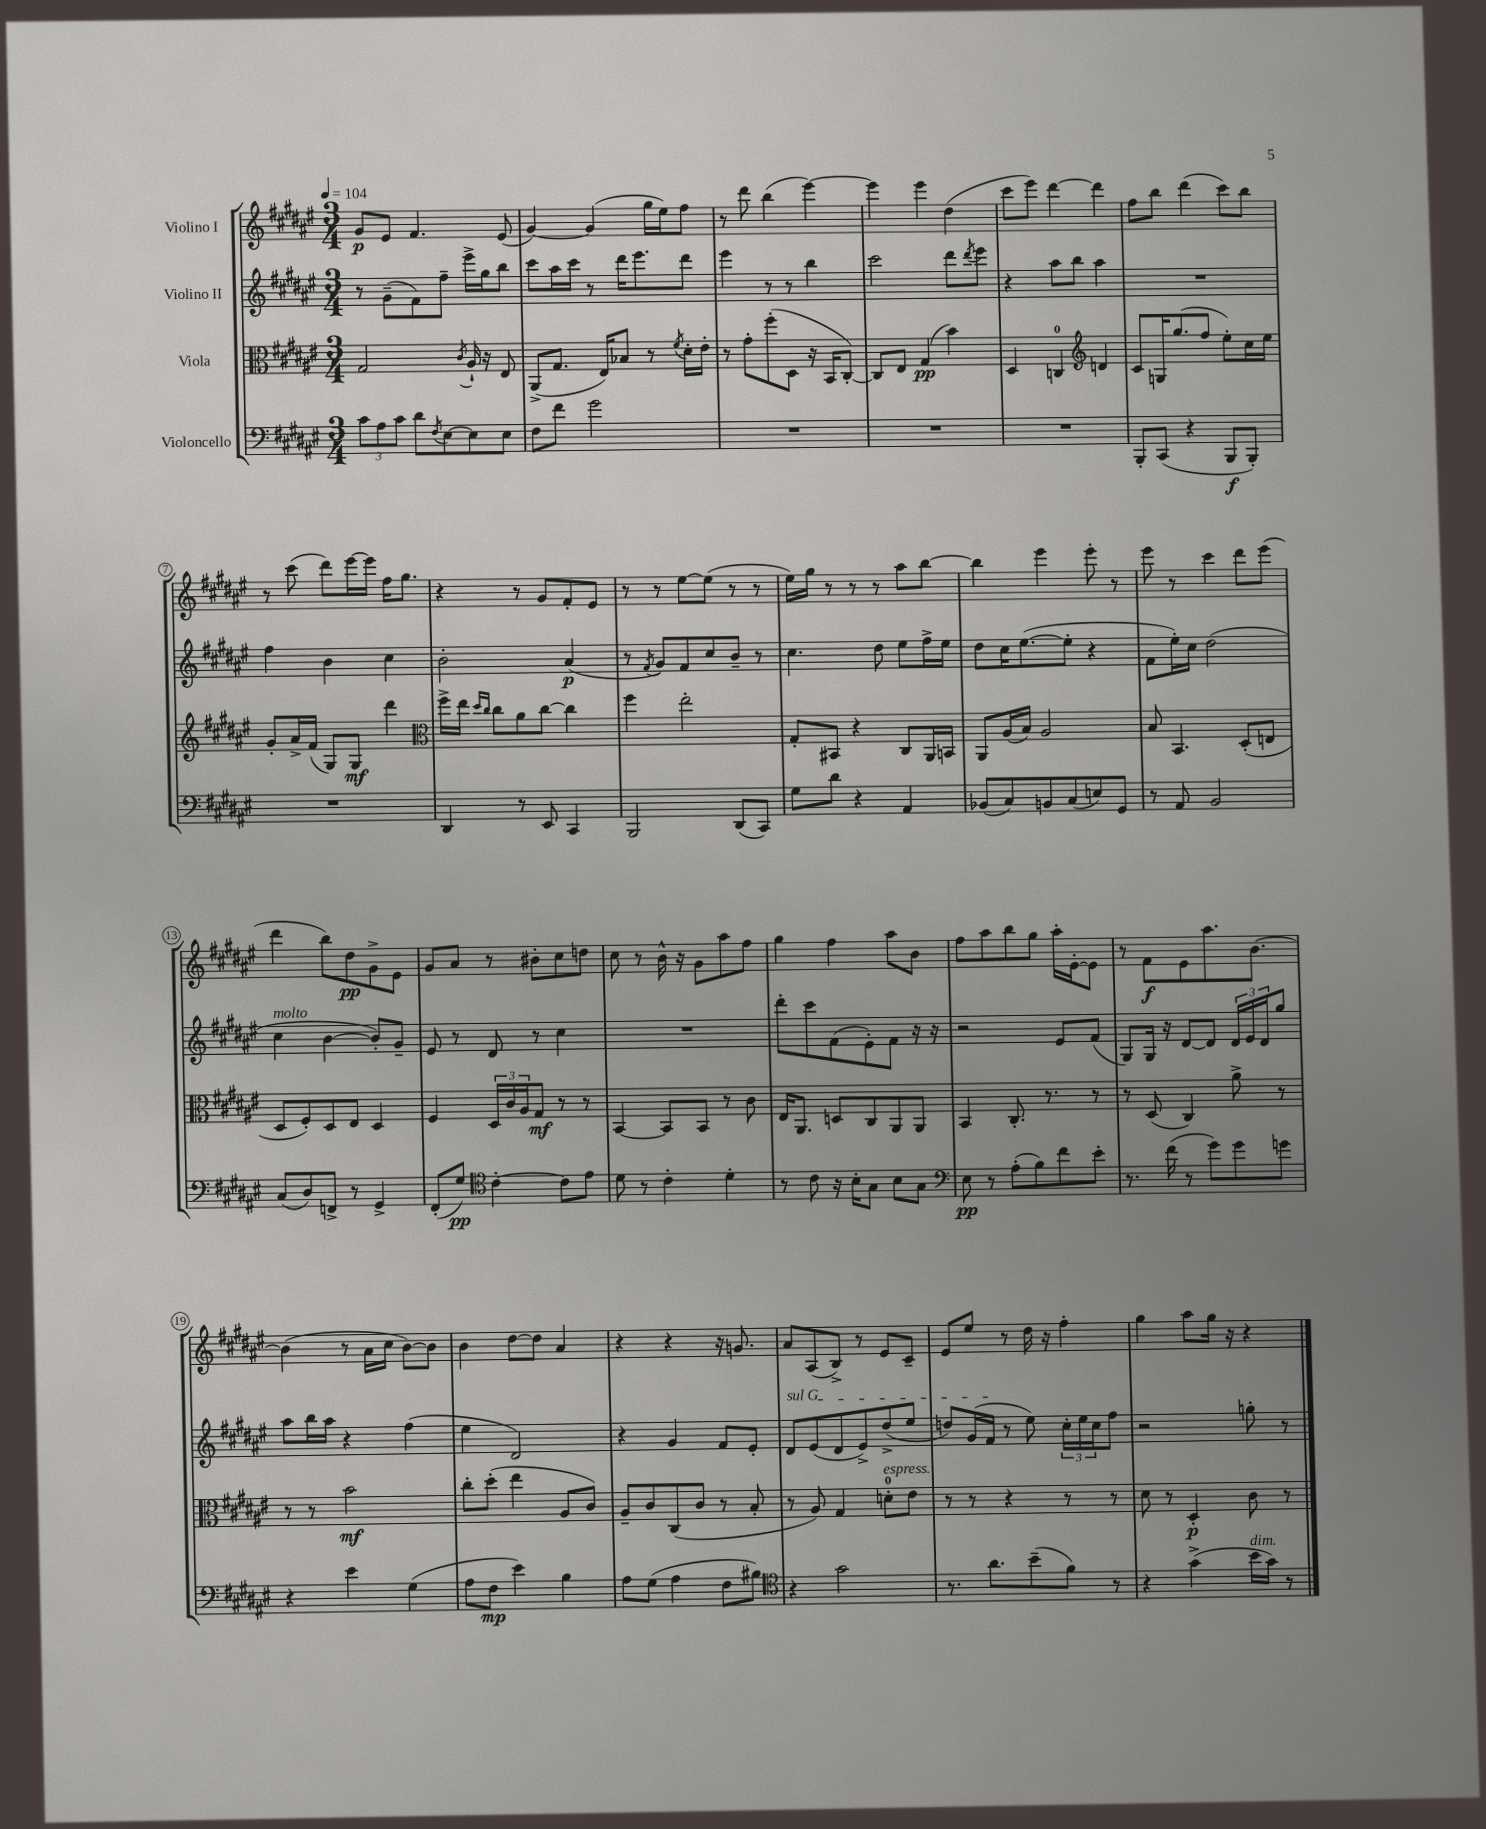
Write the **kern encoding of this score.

**kern	**kern	**kern	**kern
*staff4	*staff3	*staff2	*staff1
*clefF4	*clefC3	*clefG2	*clefG2
*k[f#c#g#d#a#e#]	*k[f#c#g#d#a#e#]	*k[f#c#g#d#a#e#]	*k[f#c#g#d#a#e#]
*M3/4	*M3/4	*M3/4	*M3/4
*MM104	*MM104	*MM104	*MM104
12c#	2G#	8r	8g#
12A#	.	.	.
.	.	(8g#~	8e#
12c#	.	.	.
8d#	.	8f#)	4.f#
8qF#	.	.	.
[8E#	.	8ff#~	.
.	8qc#	.	.
8E#]	16A#`	16eee#^	.
.	16r	16gg#	.
8E#	8E#	8bb	(8e#
=	=	=	=
8F#	(8AA#^	8ccc#	[4g#)
8f#	8.G#	16aa#	.
.	.	16ccc#	.
2g#	.	8r	(4g#]
.	16E#)	.	.
.	8B-	16ddd#	.
.	.	8.eee#	.
.	8r	.	16gg#
.	.	.	16ee#)
.	8qf#	.	.
.	16d#'	8ddd#	8ff#
.	16e#'	.	.
=	=	=	=
2.r	8r	4eee#	8r
.	8g#'	.	8ddd#
.	(8ff#'	8r	(4bb
.	8D#	8r	.
.	16r	4bb	[4eee#)
.	16BB	.	.
.	[8C#')	.	.
=	=	=	=
2.r	8C#]	2ccc#	4eee#]
.	8E#	.	.
.	(4G#	.	4eee#
.	4b)	8ddd#	(4dd#
.	.	8qddd#	.
.	.	8eee#	.
=	=	=	=
2.r	4D#	4r	8ccc#
.	.	.	8eee#)
.	4C	8aa#	[4ddd#
.	.	8bb	.
*	*clefG2	*	*
.	4d	4aa#	4ddd#]
=	=	=	=
8BBB'	8c#	2.r	8ff#
(8CC#	16G	.	8bb
.	(8.gg#	.	.
4r	.	.	(4ddd#
.	8ff#	.	.
8BBB	8ee#')	.	8ccc#)
8BBB')	16cc#	.	8bb
.	16ee#	.	.
=	=	=	=
2.r	8g#'	4ff#	8r
.	16a#^	.	(8ccc#
.	(16f#	.	.
.	8G#)	4b	8ddd#)
.	8G#	.	[16eee#
.	.	.	16eee#]
.	4ddd#	4cc#	16ff#
.	.	.	8.gg#
=	=	=	=
*	*clefC3	*	*
4DD#	16ff#^	2b'	4r
.	16ee#	.	.
.	16qqdd#	.	.
.	16qqcc#	.	.
.	8cc#	.	.
8r	8a#	.	8r
8EE#	[8cc#	.	8g#
4CC#	4cc#]	(4a#	8f#'
.	.	.	8e#
=	=	=	=
2BBB	4ff#	8r	8r
.	.	8qf#	.
.	.	8g#)	8r
.	2ee#'	8f#	[8ee#
.	.	8cc#	(8ee#]
(8DD#	.	8b~	8r
8CC#)	.	8r	8r
=	=	=	=
8G#	8G#'	4.cc#	16ee#)
.	.	.	16gg#
8d#	8BB#	.	8r
4r	4r	.	8r
.	.	8dd#	8r
4AA#	8C#	8ee#	8aa#
.	16AA#	16ff#^	[8bb
.	16BB	16ee#	.
=	=	=	=
(8BB-	8AA#	8dd#	4bb]
8C#)	(16A#	16cc#	.
.	16B)	([8.ee#	.
8BB	2A#	.	4eee#
(8C#	.	8ee#']	.
8E)	.	4r	8eee#'
8GG#	.	.	8r
=	=	=	=
8r	8B	8f#	8eee#
8AA#	4.BB	16ee#')	8r
.	.	16cc#	.
2BB	.	(2dd#	4ccc#
.	(8D#'	.	8ddd#
.	8E	.	(8eee#
=	=	=	=
(8C#	8D#	4cc#	4ddd#
8D#)	8F#')	.	.
8FF^	8D#	[4b	8bb)
8r	8E#	.	8dd#
4GG#^	4D#	8b'])	8g#^
.	.	8g#~	8e#
=	=	=	=
(8FF#'	4F#	8e#	8g#
8G#)	.	8r	8a#
*clefC4	*	*	*
[4c#'	24D#	8d#	8r
.	24c#	.	.
.	24A#	.	.
.	8G#	8r	8b#'
8c#]	8r	4cc#	8cc#
8e#	8r	.	8dd
=	=	=	=
8d#	[4BB	2.r	8cc#
8r	.	.	8r
4c#'	8BB]	.	16b^^
.	.	.	16r
.	8BB	.	8g#
4d#'	8r	.	8aa#
.	8c#	.	8ff#
=	=	=	=
8r	16E#	8ddd#'	4gg#
.	8.AA#	.	.
8c#	.	8ccc#	.
16r	8D	(8f#	4ff#
16B'	.	.	.
8G#	8C#	8e#')	.
8B	8AA#	8f#	8aa#
8G#	8AA#	16r	8b
.	.	16r	.
=	=	=	=
*clefF4	*	*	*
8E#	4BB	2r	8ff#
8r	.	.	8aa#
(8A#'	8.C#'	.	8bb
8B)	.	.	8gg#
.	8.r	.	.
8f#	.	8e#	16aa#'
.	.	.	[16e#'
8e#'	8r	(8f#	8e#]
=	=	=	=
8.r	8r	8G#)	8r
.	(8D#	16G#	8f#
(16f#	.	16r	.
8r	4C#)	[8d#	8e#
8g#)	.	8d#]	8.aa#
8g#	8a#^	24d#	.
.	.	24e#	.
.	.	.	[8.b
.	.	24d#	.
8g	8r	8gg#	.
=	=	=	=
4r	8r	8aa#	(4b]
.	8r	16bb	.
.	.	16aa#	.
4e#	2b	4r	8r
.	.	.	16a#
.	.	.	16cc#
(4G#	.	(4ff#	[8b)
.	.	.	8b]
=	=	=	=
8A#	8cc#'	4ee#	4b
8F#	(8dd#'	.	.
4e#)	4ee#	2d#)	[8dd#
.	.	.	8dd#]
4B	8A#	.	4a#
.	8c#)	.	.
=	=	=	=
8A#	8A#~	4r	4r
(8G#	8c#	.	.
4A#	(8C#	4g#	4r
.	8c#	.	.
8F#	8r	8f#	16r
.	.	.	8.g
8B#)	8B'	8e#'	.
=	=	=	=
*clefC4	*	*	*
4r	8r	8d#	8a#
.	8A#)	(8e#	(8A#
2g#	4G#	8d#	8B^)
.	.	8e#^)	8r
.	8d'	(8dd#^	8e#
.	8e#	8ee#	8c#~
=	=	=	=
8.r	8r	8dd)	8e#
.	8r	(16g#	8ee#
8.a#	.	16f#	.
.	4r	8r	8r
(8b~	.	8ee#)	16dd#
.	.	.	16r
8f#)	8r	24cc#'	4ff#'
.	.	24ee#	.
.	.	24cc#	.
8r	8r	8ff#	.
=	=	=	=
4r	8d#	2r	4gg#
.	8r	.	.
(4g#^	4D#'	.	8aa#
.	.	.	16gg#
.	.	.	16r
16b	8c#	8gg'	4r
16g#)	.	.	.
8r	8r	8r	.
==	==	==	==
*-	*-	*-	*-
